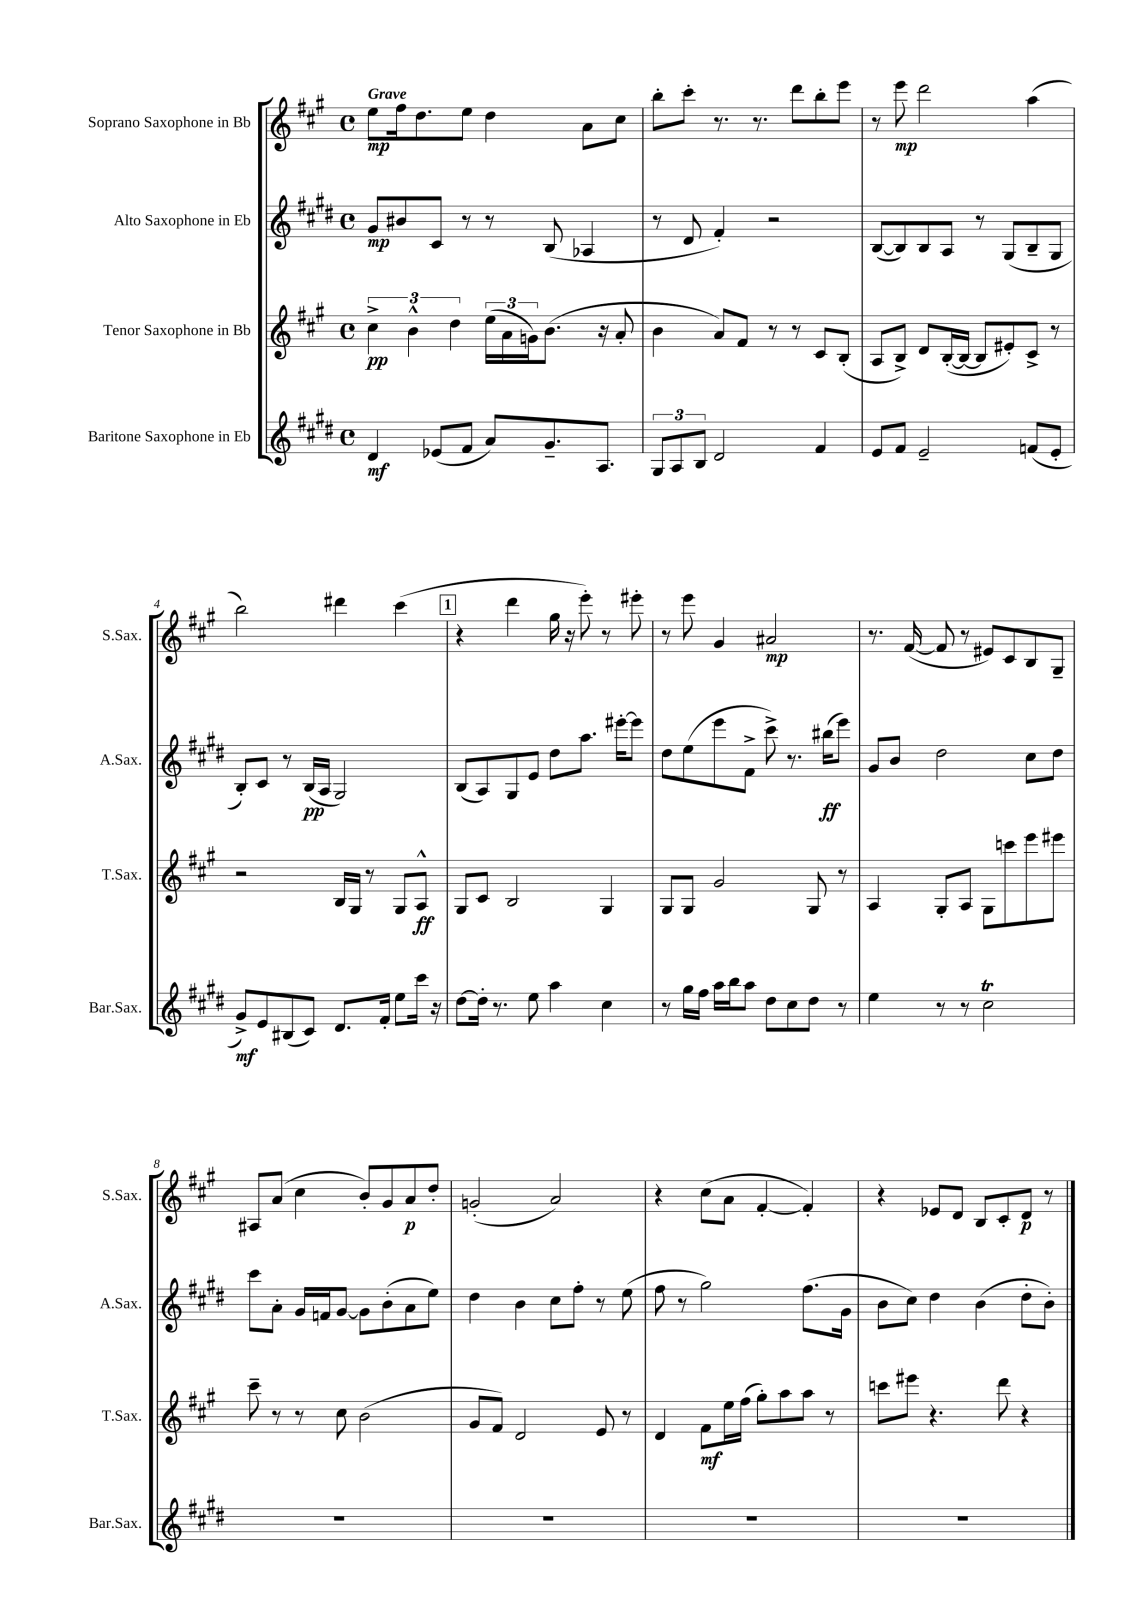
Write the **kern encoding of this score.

**kern	**kern	**kern	**kern
*staff4	*staff3	*staff2	*staff1
*clefG2	*clefG2	*clefG2	*clefG2
*k[f#c#g#d#]	*k[f#c#g#]	*k[f#c#g#d#]	*k[f#c#g#]
*M4/4	*M4/4	*M4/4	*M4/4
*met(c)	*met(c)	*met(c)	*met(c)
4d#	6cc#^	8g#	8ee
.	.	8b#	16ff#
.	6b^^	.	.
.	.	.	8.dd
(8e-	.	8c#	.
.	6dd	.	.
8f#	.	8r	8ee
8a)	(24ee	8r	4dd
.	24a	.	.
.	24g)	.	.
8.g#~	(8.b	(8B	.
.	.	4A-	8a
8.A	16r	.	.
.	8a'	.	8cc#
=	=	=	=
12G#	4b	8r	8bb'
12A	.	.	.
.	.	8d#	8ccc#'
12B	.	.	.
2d#	8a)	4f#')	8.r
.	8f#	.	.
.	.	.	8.r
.	8r	2r	.
.	8r	.	8ddd
4f#	8c#	.	8bb'
.	(8B'	.	8eee
=	=	=	=
8e	8A	([8B	8r
8f#	8B^)	8B])	8eee
2e~	8d	8B	2ddd
.	([16B'	8A	.
.	16B_	.	.
.	8B]	8r	.
.	8e#')	(8G#	.
(8f	8c#^	8B~	(4aa
8e'	8r	8G#	.
=	=	=	=
8g#^)	2r	8B')	2bb)
8e	.	8c#	.
(8B#	.	8r	.
8c#)	.	(16B	.
.	.	16A	.
8.d#	16B	2G#)	4ddd#
.	16G#	.	.
.	8r	.	.
16f#'	.	.	.
8ee	8G#	.	(4ccc#
16ccc#	8A^^	.	.
16r	.	.	.
=	=	=	=
[8dd#	8G#	(8B	4r
16dd#']	8c#	8A)	.
8.r	.	.	.
.	2B	8G#	4ddd
8ee	.	8e	.
4aa	.	8dd#	16gg#
.	.	.	16r
.	.	8.aa	8eee')
4cc#	4G#	.	8r
.	.	[16eee#'	.
.	.	8eee#]	8eee#'
=	=	=	=
8r	8G#	8dd#	8r
16gg#	8G#	(8ee	8eee
16ff#	.	.	.
16aa	2g#	8eee	4g#
16bb	.	.	.
8aa	.	8f#^	.
8dd#	.	8ccc#^)	2a#
8cc#	.	8.r	.
8dd#	8G#	.	.
.	.	(16bb#	.
8r	8r	8eee)	.
=	=	=	=
4ee	4A	8g#	8.r
.	.	8b	.
.	.	.	([16f#
8r	8G#'	2dd#	8f#]
8r	8A	.	8r
2cc#	8G#	.	8e#)
.	8ccc	.	8c#
.	8eee	8cc#	8B
.	8eee#	8dd#	8G#~
=	=	=	=
1r	8ccc#~	8ccc#	8A#
.	8r	8a'	(8a
.	8r	16g#	4cc#
.	.	16f	.
.	8cc#	[8g#	.
.	(2b	8g#]	8b')
.	.	(8b'	8g#
.	.	8a	8a
.	.	8ee)	8dd'
=	=	=	=
1r	8g#	4dd#	(2g'
.	8f#)	.	.
.	2d	4b	.
.	.	8cc#	2a)
.	.	8ff#'	.
.	8e	8r	.
.	8r	(8ee	.
=	=	=	=
1r	4d	8ff#	4r
.	.	8r	.
.	8f#	2gg#)	(8cc#
.	16ee	.	8a
.	(16ff#	.	.
.	8gg#')	.	[4f#'
.	8aa	.	.
.	8aa	(8.ff#	4f#'])
.	8r	.	.
.	.	16g#	.
=	=	=	=
1r	8ccc	8b	4r
.	8eee#	8cc#)	.
.	4.r	4dd#	8e-
.	.	.	8d
.	.	(4b	8B
.	8ddd	.	8c#'
.	4r	8dd#'	8d
.	.	8b')	8r
==	==	==	==
*-	*-	*-	*-
